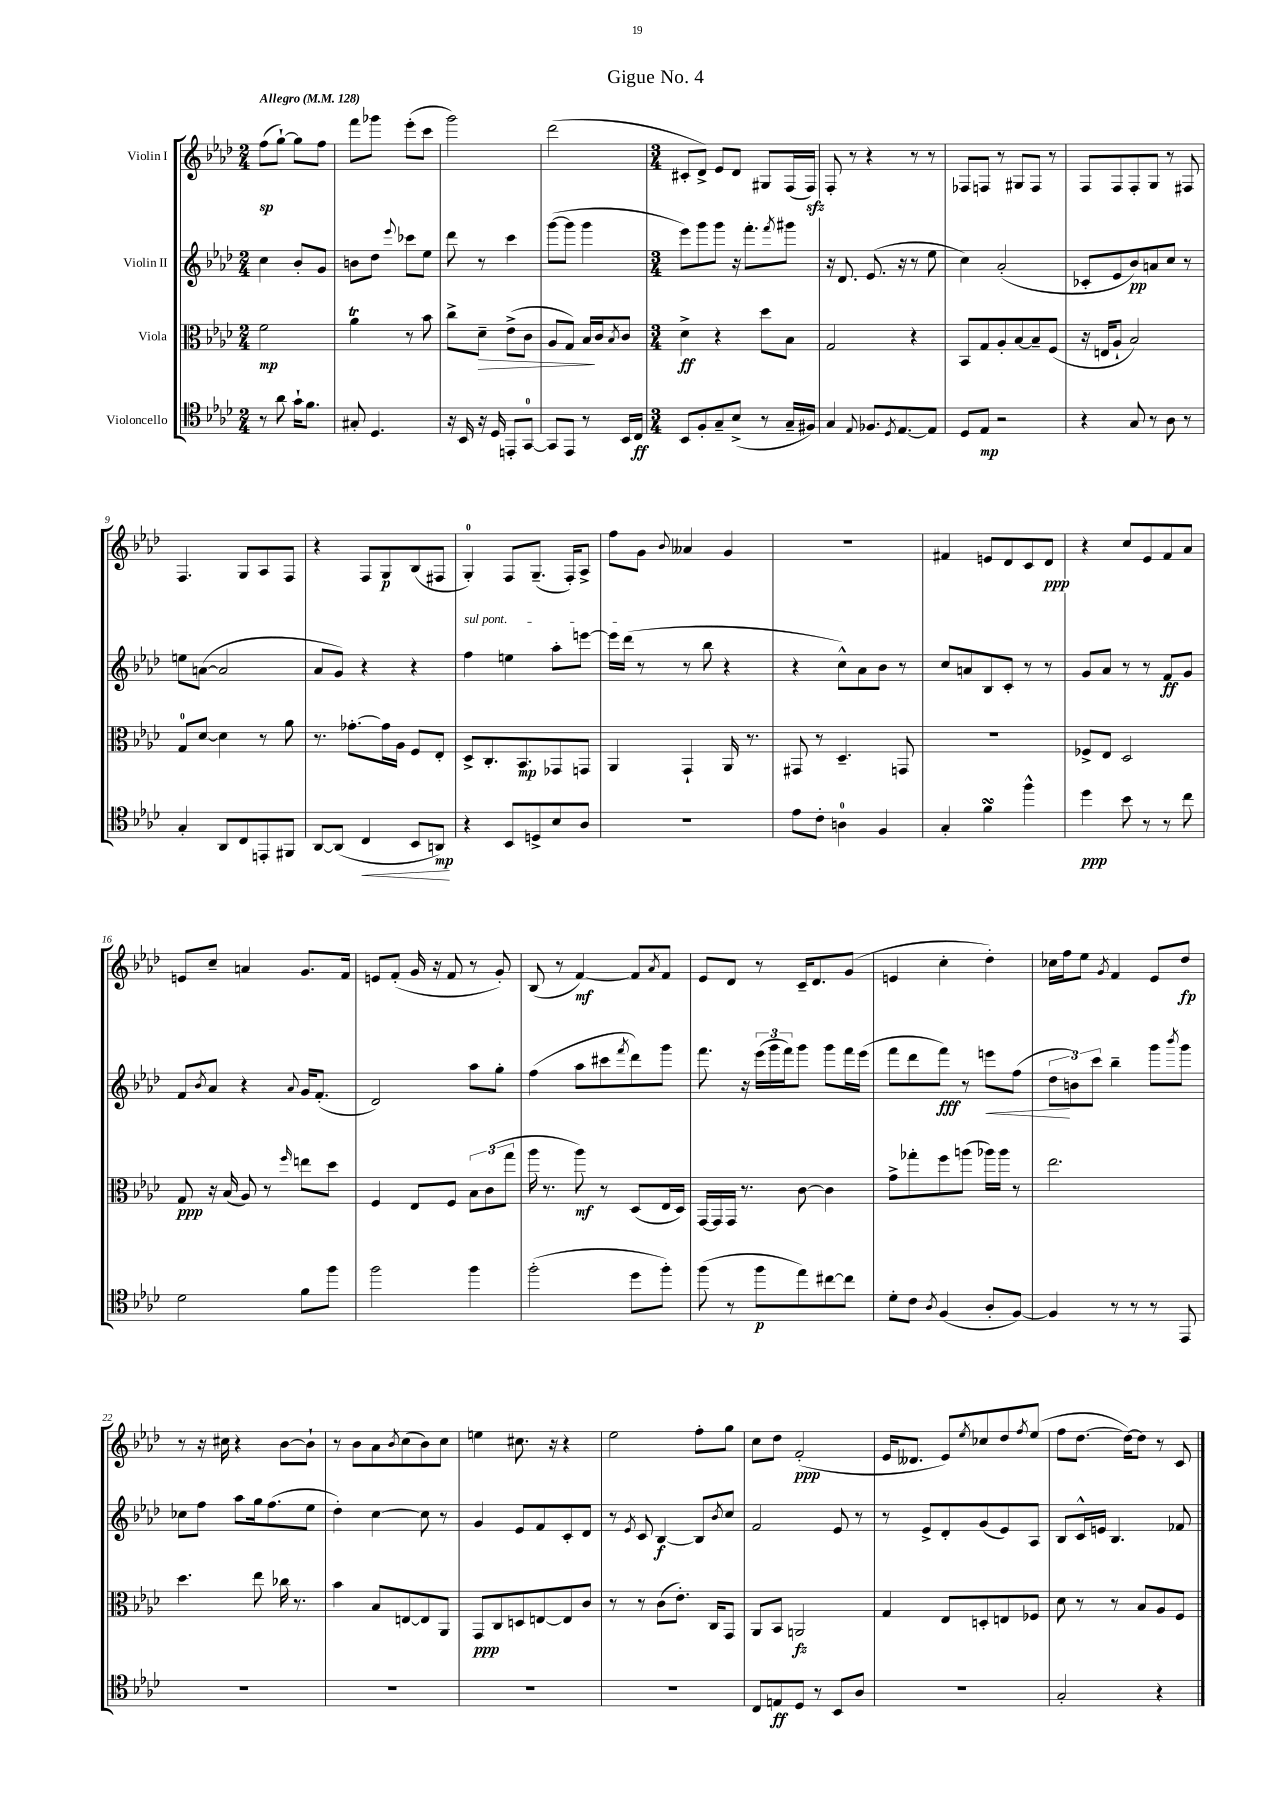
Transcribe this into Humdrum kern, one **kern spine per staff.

**kern	**dynam	**kern	**dynam	**kern	**dynam	**kern	**dynam
*part4	*part4	*part3	*part3	*part2	*part2	*part1	*part1
*staff4	*staff4	*staff3	*staff3	*staff2	*staff2	*staff1	*staff1
*I"Violoncello	*	*I"Viola	*	*I"Violin II	*	*I"Violin I	*
*clefC4	*	*clefC3	*	*clefG2	*	*clefG2	*
*k[b-e-a-d-]	*	*k[b-e-a-d-]	*	*k[b-e-a-d-]	*	*k[b-e-a-d-]	*
*M2/4	*	*M2/4	*	*M2/4	*	*M2/4	*
*MM128	*	*MM128	*	*MM128	*	*MM128	*
=1	=1	=1	=1	=1	=1	=1	=1
!	!	!	!	!	!	!LO:TX:a:B:t=Allegro	!
8r	.	2f\	mp	4cc\	.	(8ff\L	sp
8a-\	.	.	.	.	.	[8gg`\J)	.
16g`\KL	.	.	.	8b-'/L	.	8gg\L]	.
8.f\J	.	.	.	.	.	.	.
.	.	.	.	8g/J	.	8ff\J	.
=2	=2	=2	=2	=2	=2	=2	=2
8G#X'/	.	4a-T\	.	8bn\L	.	8fff\L	.
4.D-/	.	.	.	8dd-\J	.	8ggg-X\J	.
.	.	.	.	8qqeee-/	.	.	.
.	.	8r	.	8ccc-X\L	.	(8eee-'\L	.
.	.	8b-\	.	8ee-\J	.	8ccc\J	.
=3	=3	=3	=3	=3	=3	=3	=3
16r	.	8cc^\L	.	8ddd-\	.	2ggg\)	.
16BB-/	.	.	.	.	.	.	.
!	!	!	!LO:HP:b	!	!	!	!
16r	.	8d-~\J	>	8r	.	.	.
16D-/	.	.	.	.	.	.	.
8EEn'/L	.	(8e-^\L	.	4ccc\	.	.	.
[8GG/J	.	8c\J	.	.	.	.	.
=4	=4	=4	=4	=4	=4	=4	=4
8GG/L]	.	8A-/L	.	([8ggg\L	.	(2ddd-\	.
8EE-/J	.	8G/J)	.	8ggg\J]	.	.	.
8r	.	16B-/LL	.	4ggg\	.	.	.
.	.	16c/J	]	.	.	.	.
.	.	8qB-/	.	.	.	.	.
16BB-/LL	.	8c/J	.	.	.	.	.
16C/JJ	ff	.	.	.	.	.	.
=5	=5	=5	=5	=5	=5	=5	=5
*M3/4	*	*M3/4	*	*M3/4	*	*M3/4	*
8BB-/L	.	4d-^\	ff	8eee-\L)	.	8c#X'/L	.
8F'/	.	.	.	8ggg\	.	8d-^/J)	.
8G~/	.	4r	.	8ggg\J	.	8e-/L	.
(8B-^/J	.	.	.	16r	.	8d-/J	.
.	.	.	.	8.fff'\L	.	.	.
8r	.	8dd-\L	.	.	.	8G#X/L	.
.	.	.	.	8qfff/	.	.	.
16G~/LL	.	8B-\J	.	8ggg#X\J	.	(16F/L	.
16F#X/JJ)	.	.	.	.	.	16Fzz/JJ)	.
=6	=6	=6	=6	=6	=6	=6	=6
4G/	.	2G/	.	16r	.	8F'/	.
.	.	.	.	8.d-/	.	.	.
.	.	.	.	.	.	8r	.
8qqE-/	.	.	.	.	.	.	.
8.F-X/L	.	.	.	(8.e-/	.	4r	.
8qD-/	.	.	.	.	.	.	.
[8.E-/	.	.	.	16r	.	.	.
.	.	4r	.	8r	.	8r	.
8E-/J]	.	.	.	8ee-\	.	8r	.
=7	=7	=7	=7	=7	=7	=7	=7
8D-/L	.	8BB-/L	.	4cc\)	.	8F-X/L	.
8E-/J	mp	8G/	.	.	.	8Fn/J	.
2r	.	8A-'/	.	(2a-'/	.	8r	.
.	.	[8B-/	.	.	.	8G#X/L	.
.	.	8B-~/]	.	.	.	8F/J	.
.	.	(8F/J	.	.	.	8r	.
=8	=8	=8	=8	=8	=8	=8	=8
4r	.	16r	.	8c-X'/L	.	8F/L	.
.	.	16En/KL	.	.	.	.	.
.	.	8A-`/J	.	8e-/	.	8F/	.
8G/	.	2B-/)	.	8b-/)	pp	8F'/	.
8r	.	.	.	8an/	.	8G/J	.
8A-\	.	.	.	8cc/J	.	8r	.
8r	.	.	.	8r	.	8F#X/	.
!!LO:LB:g=z
=9	=9	=9	=9	=9	=9	=9	=9
4G'/	.	8G/L	.	8een\L	.	4.F/	.
.	.	[8d-/J	.	([8an\J	.	.	.
8AA-/L	.	4d-\]	.	2a/]	.	.	.
8C/	.	.	.	.	.	8G/L	.
8EEn'/	.	8r	.	.	.	8A-/	.
8FF#X/J	.	8a-\	.	.	.	8F/J	.
=10	=10	=10	=10	=10	=10	=10	=10
[8AA-/L	.	8.r	.	8a-/L	.	4r	.
(8AA-/J]	.	.	.	8g/J)	.	.	.
.	.	[8.g-X'\L	.	.	.	.	.
!	!LO:HP:b	!	!	!	!	!	!
4C/	<	.	.	4r	.	8F/L	.
.	.	16g-\L]	.	.	.	8G/	p
.	.	16A-\JJ	.	.	.	.	.
8BB-/L	.	8F/L	.	4r	.	(8B-/	.
8AAn/J)	mp	8E-'/J	.	.	.	8F#X/J	.
.	[	.	.	.	.	.	.
=11	=11	=11	=11	=11	=11	=11	=11
!	!	!	!	!LO:TX:a:i:t=sul pont.	!	!	!
4r	.	8D-^/L	.	4ff\	.	4G'/)	.
.	.	8.C'/	.	.	.	.	.
8BB-/L	.	.	.	4een\	.	8F/L	.
.	.	8.BB-/	mp	.	.	.	.
8Dn^/	.	.	.	.	.	(8.G~/J	.
8B-/	.	8GG-X/	.	8aa-'\L	.	.	.
.	.	.	.	.	.	16F'/KL)	.
8A-/J	.	8GGn/J	.	[8eeen\J	.	8A-^/J	.
=12	=12	=12	=12	=12	=12	=12	=12
2.r	.	4AA-/	.	16eee\LL]	.	8ff\L	.
.	.	.	.	(16ddd-\JJ	.	.	.
.	.	.	.	8r	.	8g\J	.
.	.	.	.	.	.	8qqb-/	.
.	.	4GG`/	.	8r	.	4a--X/	.
.	.	.	.	8bb-\	.	.	.
.	.	16AA-/	.	4r	.	4g/	.
.	.	8.r	.	.	.	.	.
=13	=13	=13	=13	=13	=13	=13	=13
8e-\L	.	8GG#X/	.	4r	.	2.r	.
8c'\J	.	8r	.	.	.	.	.
4An\	.	4.D-~/	.	8cc^^\L)	.	.	.
.	.	.	.	8a-\	.	.	.
4F/	.	.	.	8b-\J	.	.	.
.	.	8GGn/	.	8r	.	.	.
=14	=14	=14	=14	=14	=14	=14	=14
4G'/	.	2.r	.	8cc/L	.	4f#X/	.
.	.	.	.	8an/	.	.	.
4fsSSS\	.	.	.	8B-/	.	8en/L	.
.	.	.	.	8c'/J	.	8d-/	.
4ff^^\	.	.	.	8r	.	8c/	.
.	.	.	.	8r	.	8d-/J	ppp
=15	=15	=15	=15	=15	=15	=15	=15
4dd-\	ppp	8F-X^/L	.	8g/L	.	4r	.
.	.	8E-/J	.	8a-/J	.	.	.
8b-\	.	2D-/	.	8r	.	8cc/L	.
8r	.	.	.	8r	.	8e-/	.
8r	.	.	.	8f/L	ff	8f/	.
8cc\	.	.	.	8g/J	.	8a-/J	.
!!LO:LB:g=z
=16	=16	=16	=16	=16	=16	=16	=16
2d-\	.	8G/	ppp	8f/L	.	8en/L	.
.	.	.	.	8qb-/	.	.	.
.	.	16r	.	8a-/J	.	8cc~/J	.
.	.	(16B-/	.	.	.	.	.
.	.	8A-/)	.	4r	.	4an/	.
.	.	8r	.	.	.	.	.
.	.	16qqff/	.	8qqa-/	.	.	.
8f\L	.	8een\L	.	16g/KL	.	8.g/L	.
.	.	.	.	(8.f'/J	.	.	.
8ff\J	.	8dd-\J	.	.	.	.	.
.	.	.	.	.	.	16f/Jk	.
=17	=17	=17	=17	=17	=17	=17	=17
2ff\	.	4F/	.	2d-/)	.	8en/L	.
.	.	.	.	.	.	(8f'/J	.
.	.	8E-/L	.	.	.	16g/	.
.	.	.	.	.	.	16r	.
.	.	8F/J	.	.	.	8f/	.
4ff\	.	12B-\L	.	8aa-\L	.	8r	.
.	.	(12c\	.	.	.	.	.
.	.	.	.	8gg'\J	.	8g'/)	.
.	.	12gg\J	.	.	.	.	.
=18	=18	=18	=18	=18	=18	=18	=18
(2ff'\	.	16aa-\	.	(4ff\	.	(8B-/	.
.	.	8.r	.	.	.	.	.
.	.	.	.	.	.	8r	.
.	.	8aa-\)	mf	8aa-\L	.	[4f/)	mf
.	.	8r	.	8ccc#X\	.	.	.
.	.	.	.	8qfff/	.	.	.
8dd-\L	.	(8D-/L	.	8ddd-\)	.	8f/L]	.
.	.	.	.	.	.	8qa-/	.
8ff'\J)	.	16E-/L	.	8ggg\J	.	8f/J	.
.	.	16D-/JJ)	.	.	.	.	.
=19	=19	=19	=19	=19	=19	=19	=19
(8ff\	.	[16GG/LL	.	8.fff\	.	8e-/L	.
.	.	16GG/]	.	.	.	.	.
8r	.	16GG/JJ	.	.	.	8d-/J	.
.	.	8.r	.	16r	.	.	.
8ff\L	p	.	.	(24eee-\LL	.	8r	.
.	.	.	.	24ggg\	.	.	.
.	.	.	.	24fff\J)	.	.	.
8ee-\)	.	[8c\	.	8ggg\J	.	16c~/KL	.
.	.	.	.	.	.	8.d-/	.
[8cc#X\	.	4c\]	.	8ggg\L	.	.	.
8cc#\J]	.	.	.	16fff\L	.	(8g/J	.
.	.	.	.	(16eee-\JJ	.	.	.
=20	=20	=20	=20	=20	=20	=20	=20
8d-'\L	.	8g^\L	.	8fff\L	.	4en/	.
8c\J	.	8gg-X'\	.	8ddd-\	.	.	.
8qA-/	.	.	.	.	.	.	.
(4F/	.	8ff\	.	8fff\J)	fff	4cc'\	.
.	.	(8aan\J	.	8r	.	.	.
!	!	!	!	!	!LO:HP:b	!	!
8A-'/L	.	16aa-X\LL)	.	8eeen\L	<	4dd-'\)	.
.	.	16aa-\JJ	.	.	.	.	.
[8F/J)	.	8r	.	(8ff\J	.	.	.
=21	=21	=21	=21	=21	=21	=21	=21
4F/]	.	2.ee-\	.	12dd-\L	.	16cc-X\LL	.
.	.	.	.	.	.	16ff\J	.
.	.	.	.	12bn\)	[	.	.
.	.	.	.	.	.	8ee-\J	.
.	.	.	.	12ccc\J	.	.	.
.	.	.	.	.	.	8qg/	.
8r	.	.	.	4bb-~\	.	4f/	.
8r	.	.	.	.	.	.	.
8r	.	.	.	8ggg\L	.	8e-/L	.
.	.	.	.	8qbbb-/	.	.	.
8EE-/	.	.	.	8ggg\J	.	8dd-/J	fp
!!LO:LB:g=z
=22	=22	=22	=22	=22	=22	=22	=22
2.r	.	4.dd-\	.	8cc-X\L	.	8r	.
.	.	.	.	8ff\J	.	16r	.
.	.	.	.	.	.	16cc#X\	.
.	.	.	.	8aa-\L	.	4r	.
.	.	8ee-\	.	16gg\k	.	.	.
.	.	.	.	(8.ff\	.	.	.
.	.	16cc-X\	.	.	.	[8b-\L	.
.	.	8.r	.	.	.	.	.
.	.	.	.	8ee-\J	.	8b-`\J]	.
=23	=23	=23	=23	=23	=23	=23	=23
2.r	.	4b-\	.	4dd-'\)	.	8r	.
.	.	.	.	.	.	8b-\L	.
.	.	8B-/L	.	[4cc\	.	8a-\	.
.	.	.	.	.	.	8qb-/	.
.	.	[8En/	.	.	.	(8cc\	.
.	.	8E/]	.	8cc\]	.	8b-\)	.
.	.	8AA-/J	.	8r	.	8cc\J	.
=24	=24	=24	=24	=24	=24	=24	=24
2.r	.	8GG/L	ppp	4g/	.	4een\	.
.	.	8C/	.	.	.	.	.
.	.	8Dn/	.	8e-/L	.	8.cc#X\	.
.	.	[8En/	.	8f/	.	.	.
.	.	.	.	.	.	16r	.
.	.	8E/]	.	8c'/	.	4r	.
.	.	8c/J	.	8d-/J	.	.	.
=25	=25	=25	=25	=25	=25	=25	=25
2.r	.	8r	.	8r	.	2ee-\	.
.	.	.	.	8qe-/	.	.	.
.	.	8r	.	8c/	.	.	.
.	.	(8c\L	.	[4B-/	f	.	.
.	.	8.e-'\J)	.	.	.	.	.
.	.	.	.	8B-/L]	.	8ff'\L	.
.	.	16C/KL	.	.	.	.	.
.	.	.	.	8qb-/	.	.	.
.	.	8GG/J	.	8cc/J	.	8gg\J	.
=26	=26	=26	=26	=26	=26	=26	=26
8C/L	.	8AA-/L	.	2f/	.	8cc\L	.
8En/	ff	8BB-/J	.	.	.	8dd-\J	.
8D-/J	.	2AAn/	fz	.	.	(2f'/	ppp
8r	.	.	.	.	.	.	.
8BB-/L	.	.	.	8e-/	.	.	.
8A-/J	.	.	.	8r	.	.	.
=27	=27	=27	=27	=27	=27	=27	=27
2.r	.	4G/	.	8r	.	16e-/KL	.
.	.	.	.	.	.	8.d--X/J	.
.	.	.	.	8e-^/L	.	.	.
.	.	8E-/L	.	8d-'/	.	8e-/L)	.
.	.	.	.	.	.	8qee-/	.
.	.	8Dn'/	.	(8g/	.	8cc-X/	.
.	.	8En/	.	8e-/)	.	8dd-/	.
.	.	.	.	.	.	8qff/	.
.	.	8F-X/J	.	8A-/J	.	(8ee-/J	.
=28	=28	=28	=28	=28	=28	=28	=28
2G'/	.	8d-\	.	8B-/L	.	8ff\L	.
.	.	8r	.	16c^^/L	.	[8.dd-\J	.
.	.	.	.	16en/JJ	.	.	.
.	.	8r	.	4.B-/	.	.	.
.	.	.	.	.	.	16dd-\KL_)	.
.	.	8B-/L	.	.	.	8dd-\J]	.
4r	.	8A-/	.	.	.	8r	.
.	.	8F/J	.	8f-X/	.	8c/	.
==	==	==	==	==	==	==	==
*-	*-	*-	*-	*-	*-	*-	*-
